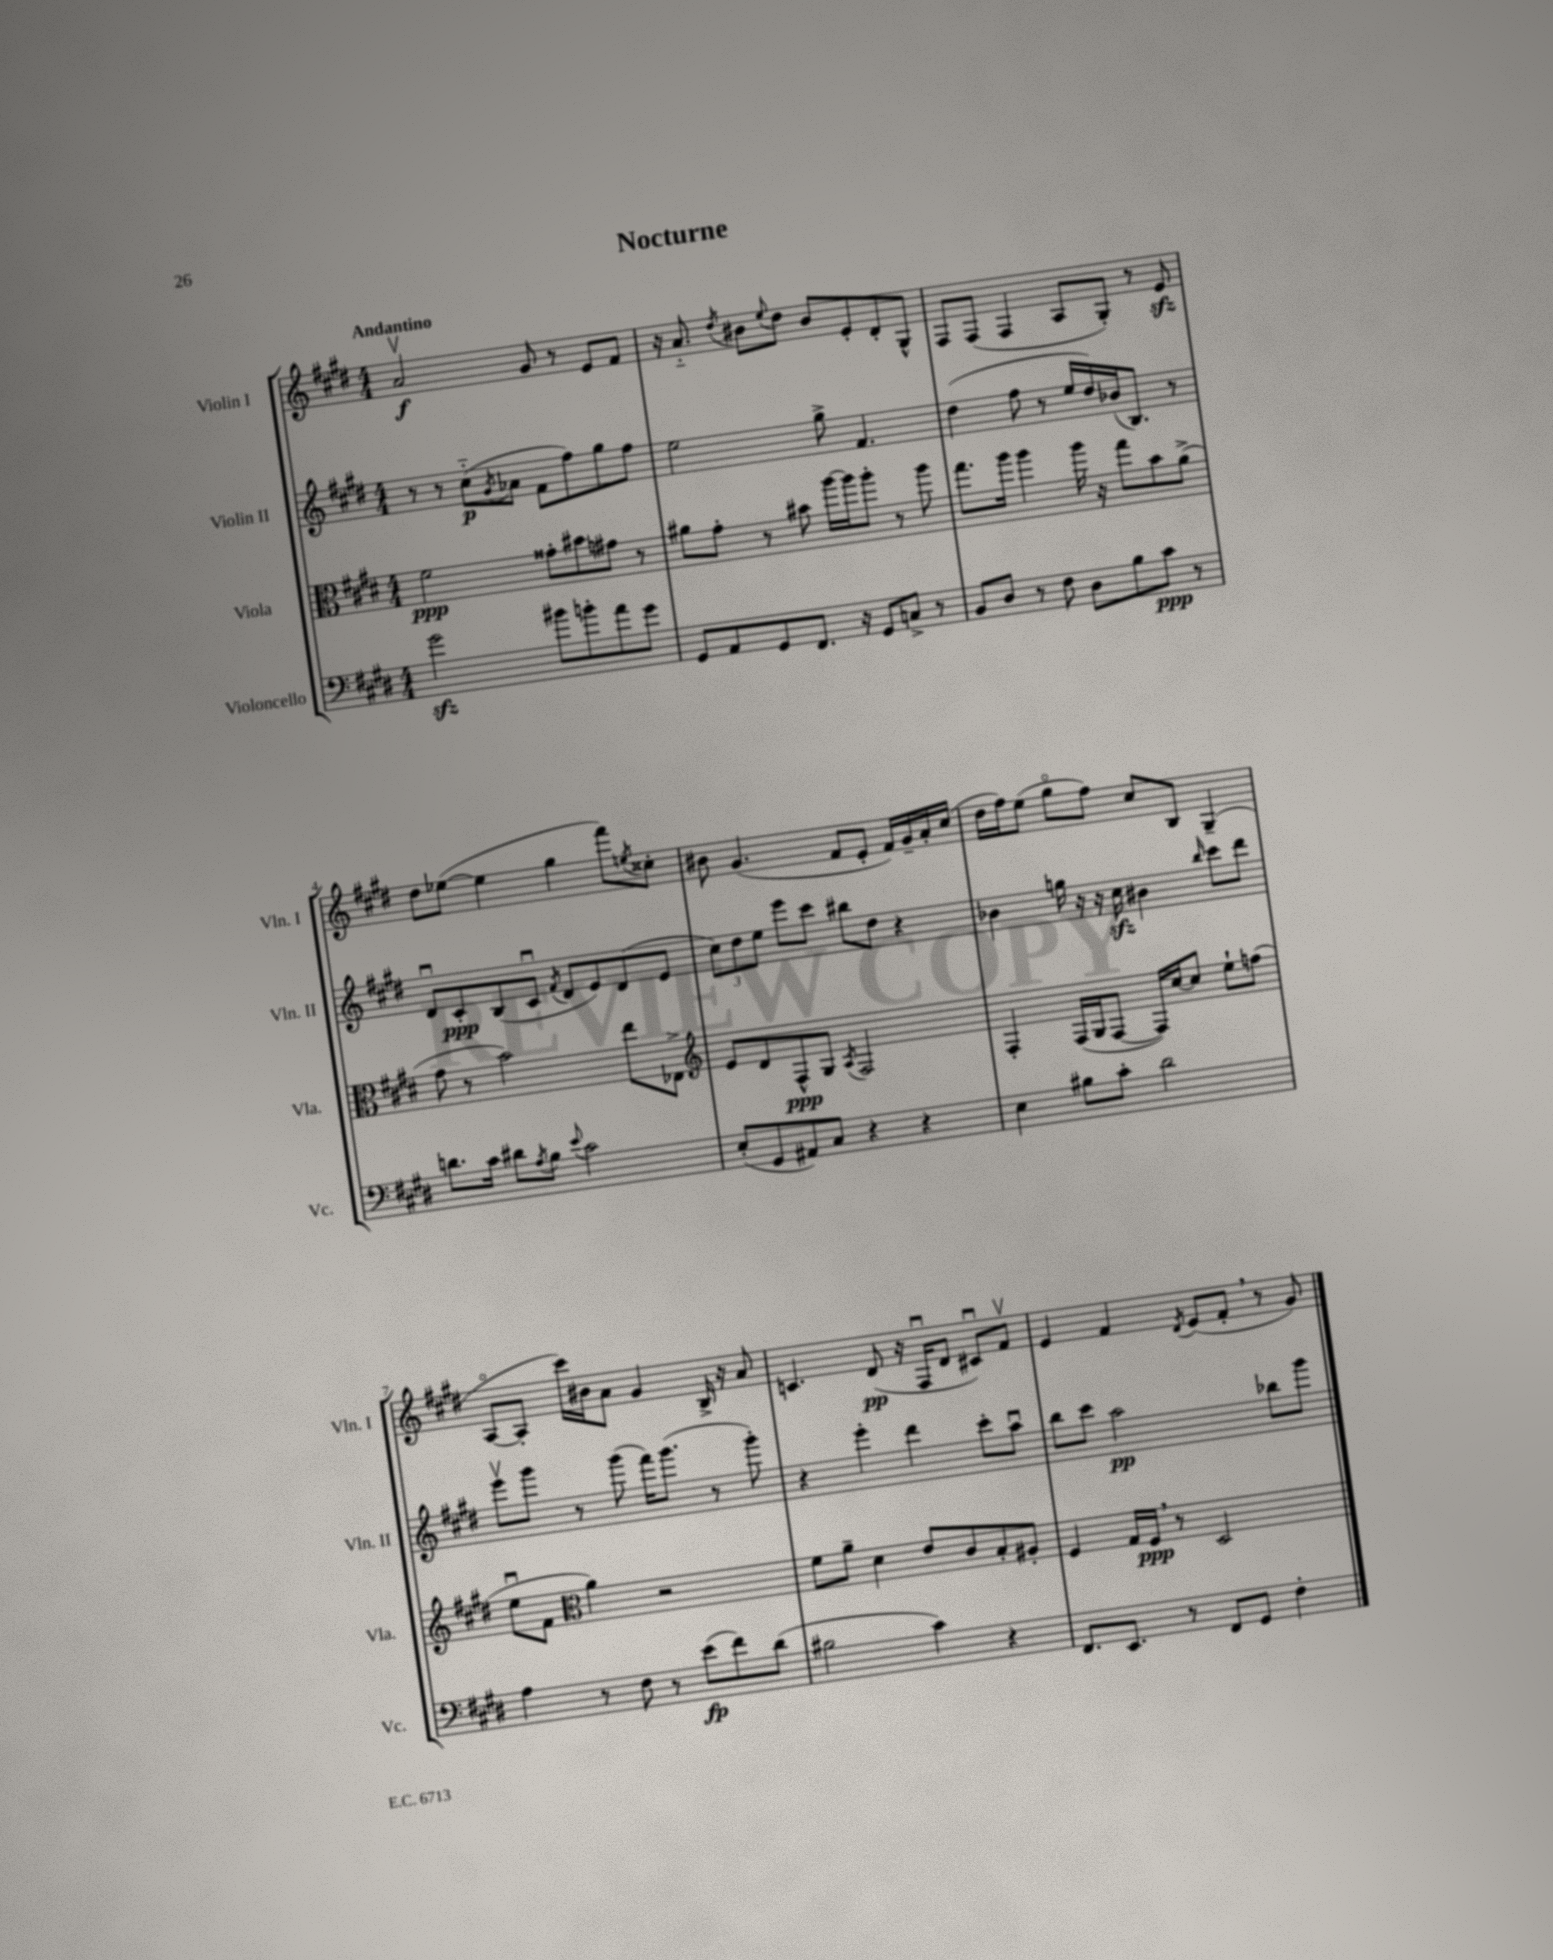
\header { title = "Nocturne" }
<<
\new StaffGroup <<
\new Staff = "s0" \with { instrumentName = "Violin I" shortInstrumentName = "Vln. I" } {
    \clef treble \key e \major \numericTimeSignature \time 4/4 \tempo "Andantino"
    a'2\upbow\f gis'8 r8 e'8 fis'8 |
    r16 a'8.-_ \acciaccatura { dis''8 } bis'8 \appoggiatura { e''8 } dis''8 bis'8 e'8-. dis'8-. gis8-^ |
    fis8 fis8( fis4 a8 gis8-.) r8 e'8\sfz |
    dis''8 ees''8~( ees''4 gis''4 fis'''8) \acciaccatura { e''8 } cisis''8-. |
    bis'8 gis'4.( fis'8 e'8-. fis'16) gis'16-- a'16-. cis''16( |
    dis''16 fis''16) e''8( gis''8\flageolet fis''8) cis''8 b8 gis4--( |
    a8~\flageolet a8-. cis'''16) bis'16 a'8 gis'4 b16-> r16 a'8 |
    c'4. dis'8\pp( r16 fis16\downbow dis'8 cis'8\downbow) fis'8\upbow |
    e'4 fis'4 \acciaccatura { dis'8 } e'8( fis'8-. \breathe r8 gis'8) \bar "|." |
}
\new Staff = "s1" \with { instrumentName = "Violin II" shortInstrumentName = "Vln. II" } {
    \clef treble \key e \major \numericTimeSignature \time 4/4
    r8 r8 cis''8-_\p( \acciaccatura { gis'8 } aes'8 fis'8 fis''8) gis''8 fis''8 |
    e''2 gis''8-> fis'4. |
    dis''4( fis''8 r8 e''16 dis''16) bes'16( b8.) r8 |
    dis'8\downbow cis'8-.\ppp b8( cis'8\downbow \acciaccatura { fis'8 } dis'8 e'8) dis'8( e'8 |
    \tuplet 3/2 { cis''8) dis''8 e''8 } e'''8 cis'''8 bis''8 dis''8 r4 |
    bes'4 g''16 r16 r16 cis''16\sfz bis'4 \grace { b''16 } cis'''8 dis'''8 |
    e'''8\upbow gis'''8 r8 gis'''8( fis'''16) gis'''8.( r8 gis'''8-.) |
    r4 e'''4-. dis'''4 cis'''8-. a''8\downbow |
    b''8 cis'''8 a''2\pp bes''8 gis'''8 \bar "|." |
}
\new Staff = "s2" \with { instrumentName = "Viola" shortInstrumentName = "Vla." } {
    \clef alto \key e \major \numericTimeSignature \time 4/4
    fis'2\ppp gisis'8-. bis'8 gis'8 r8 |
    ais'8 gis'8-. r8 bis'8 a''16~ a''16 a''8-. r8 a''8 |
    gis''8. a''16 a''4 a''16 r16 gis''8 b'8 a'8->( |
    gis'8 r8 b'2) e''8 ees8-> |
    \clef treble e'8 dis'8 fis8-^\ppp gis8 \acciaccatura { a8 } fis2 |
    fis4-. fis16( gis16 fis8~ fis16) cis''16~ cis''8 e''8-! f''8( |
    e''8\downbow fis'8 \clef alto a'4) r2 |
    fis'8 a'8-- dis'4 e'8 cis'8 b8-. ais8-. |
    fis4 gis16 fis16\ppp \breathe r8 dis2 \bar "|." |
}
\new Staff = "s3" \with { instrumentName = "Violoncello" shortInstrumentName = "Vc." } {
    \clef bass \key e \major \numericTimeSignature \time 4/4
    gis'2\sfz bis'8 b'8-. a'8 gis'8 |
    gis,8 a,8 gis,8 fis,8. r16 gis,8 c8-> r8 |
    b,8 dis8 r8 fis8 dis8 b8 cis'8\ppp r8 |
    d'8. cis'16 dis'8 \acciaccatura { a8 } b8 \appoggiatura { e'8 } cis'2 |
    e8-.( gis,8 ais,8) cis8 r4 r4 |
    e4 bis8 cis'8-. dis'2 |
    a4 r8 fis8 r8 e'8\fp( fis'8) dis'8( |
    bis2 cis'4) r4 |
    fis,8. e,8. r8 fis,8 gis,8 fis4-. \bar "|." |
}
>>
>>
